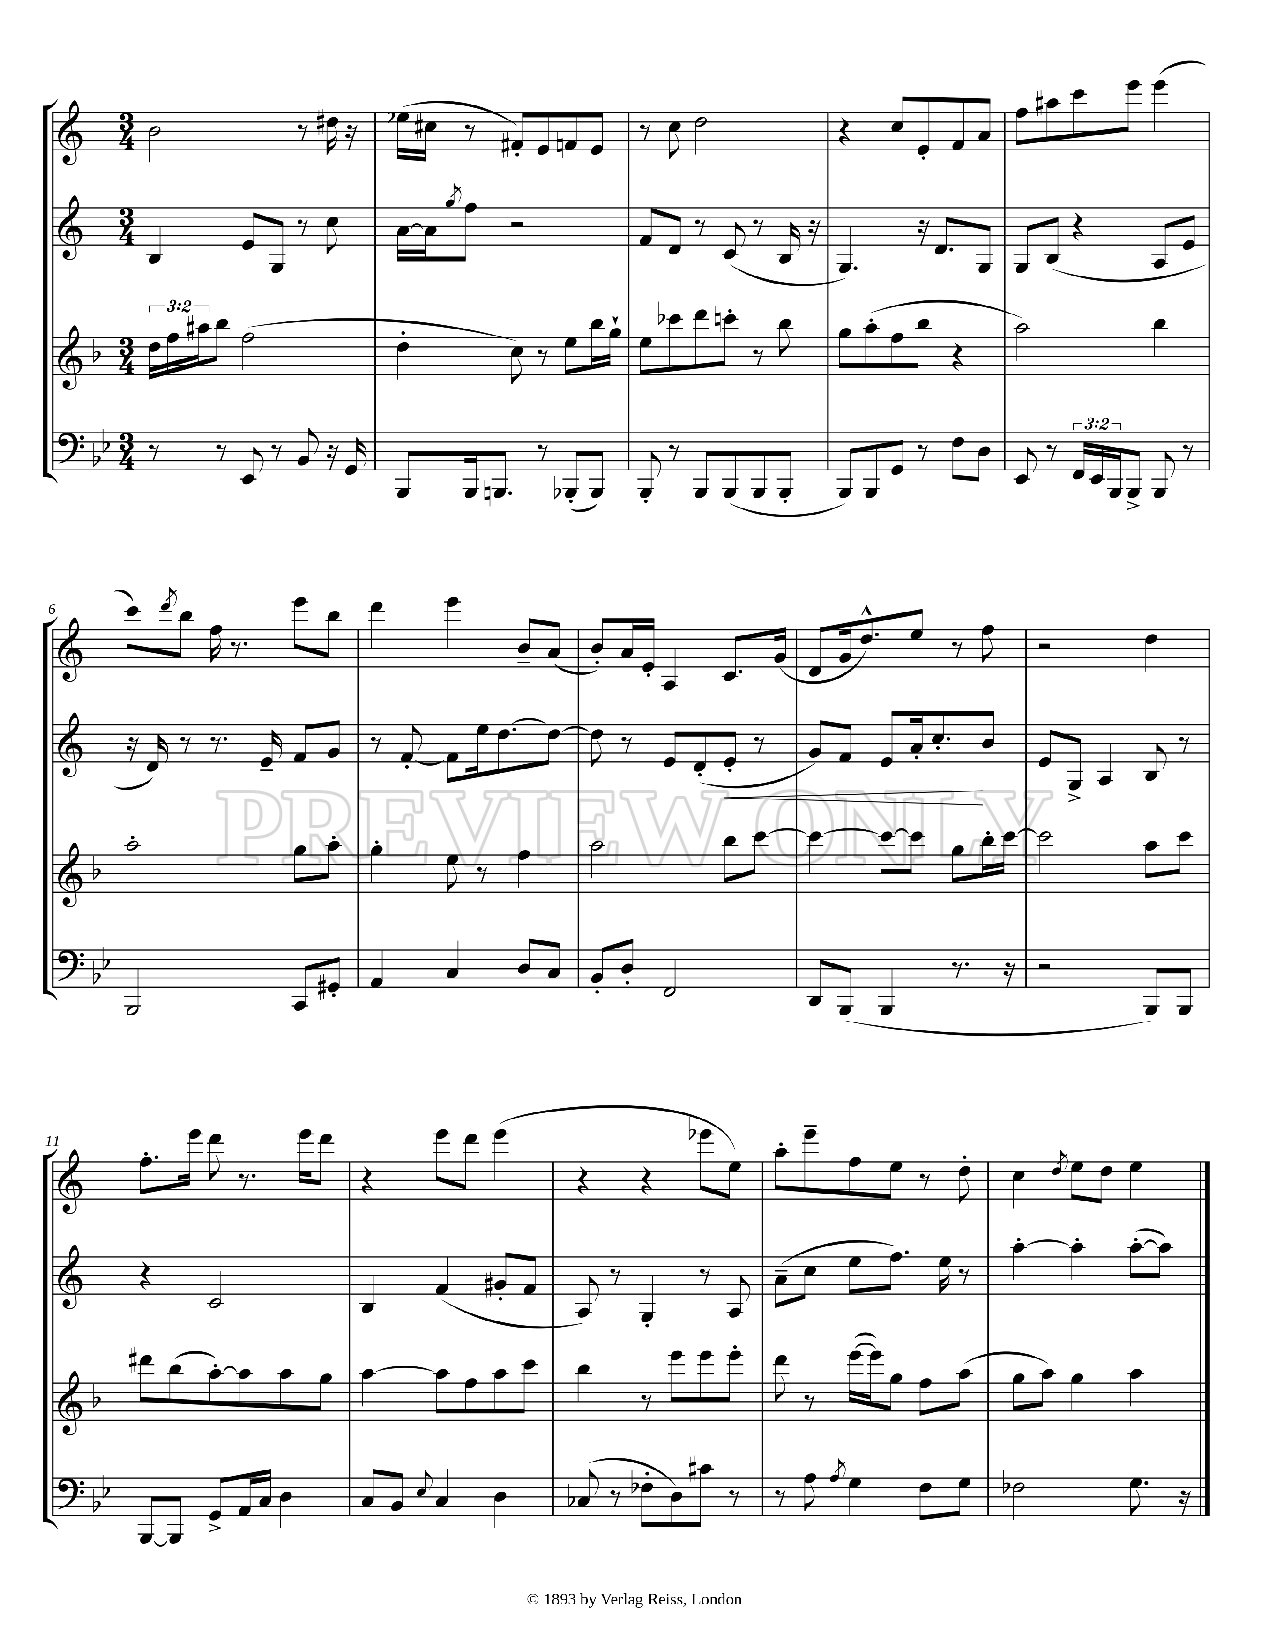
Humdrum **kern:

**kern	**kern	**kern	**dynam	**kern
*part4	*part3	*part2	*part2	*part1
*staff4	*staff3	*staff2	*staff2	*staff1
*clefF4	*clefG2	*clefG2	*	*clefG2
*k[b-e-]	*k[b-]	*k[]	*	*k[]
*M3/4	*M3/4	*M3/4	*	*M3/4
=1	=1	=1	=1	=1
8r	24dd\LL	4B/	.	2b\
.	24ff\	.	.	.
.	24aa#X\J	.	.	.
8r	8bb-\J	.	.	.
8EE-/	(2ff\	8e/L	.	.
8r	.	8G/J	.	.
8BB-/	.	8r	.	8r
16r	.	8cc\	.	16dd#X\
16GG/	.	.	.	16r
=2	=2	=2	=2	=2
8BBB-/L	4dd'\	[16a\LL	.	(16ee-X\LL
.	.	16a\J]	.	16cc#X\JJ
.	.	8qgg/	.	.
16BBB-/k	.	8ff\J	.	8r
8.BBBn/J	.	.	.	.
.	8cc\)	2r	.	8f#X'/L)
8r	8r	.	.	8e/
(8BBB-X'/L	8ee\L	.	.	8fn/
8BBB-/J)	16bb-\L	.	.	8e/J
.	16gg`\JJ	.	.	.
=3	=3	=3	=3	=3
8BBB-'/	8ee\L	8f/L	.	8r
8r	8ccc-X\	8d/J	.	8cc\
8BBB-/L	8ddd\	8r	.	2dd\
(8BBB-/	8cccn'\J	(8c/	.	.
8BBB-/	8r	8r	.	.
8BBB-'/J	8bb-\	16B/	.	.
.	.	16r	.	.
=4	=4	=4	=4	=4
8BBB-/L)	8gg\L	4.G/)	.	4r
8BBB-/	(8aa'\	.	.	.
8GG/J	8ff\	.	.	8cc/L
8r	8bb-\J	16r	.	8e'/
.	.	8.d/L	.	.
8F\L	4r	.	.	8f/
8D\J	.	8G/J	.	8a/J
=5	=5	=5	=5	=5
8EE-/	2aa\)	8G/L	.	8ff\L
8r	.	(8B/J	.	8aa#X\
24FF/LL	.	4r	.	8ccc\
24EE-/	.	.	.	.
24BBB-/J	.	.	.	.
8BBB-^/J	.	.	.	8eee\J
8BBB-/	4bb-\	8A/L	.	(4eee\
8r	.	8e/J	.	.
!!LO:LB:g=z
=6	=6	=6	=6	=6
2BBB-/	2aa'\	16r	.	8ccc\L)
.	.	16d/)	.	.
.	.	.	.	8qddd/
.	.	8r	.	8bb\J
.	.	8.r	.	16ff\
.	.	.	.	8.r
.	.	16e~/	.	.
8CC/L	8gg\L	8f/L	.	8eee\L
8GG#X'/J	8aa'\J	8g/J	.	8bb\J
=7	=7	=7	=7	=7
4AA/	4gg'\	8r	.	4ddd\
.	.	[8f'/	.	.
4C/	8ee\	8f\L]	.	4eee\
.	8r	16ee\k	.	.
.	.	[8.dd\	.	.
8D/L	4ff\	.	.	8b~/L
8C/J	.	8dd\J_	.	(8a/J
=8	=8	=8	=8	=8
8BB-'/L	2aa\	8dd\]	.	8b'/L)
8D'/J	.	8r	.	16a/L
.	.	.	.	16e'/JJ
2FF/	.	8e/L	.	4A/
.	.	(8d'/	.	.
!	!	!	!LO:HP:b	!
.	8bb-\L	8e'/J	<	8.c/L
.	[8ccc\J	8r	.	.
.	.	.	.	(16g/Jk
=9	=9	=9	=9	=9
8DD/L	4ccc\_	8g/L)	.	8d/L
(8BBB-/J	.	8f/J	.	16g/k
.	.	.	.	8.dd^^/)
4BBB-/	8ccc\L_	8e/L	.	.
.	8ccc\J]	16a'/k	.	8ee/J
.	.	8.cc'/	.	.
8.r	8gg\L	.	.	8r
.	16bb-'\L	8b/J	[	8ff\
16r	[16ccc\JJ	.	.	.
=10	=10	=10	=10	=10
2r	2ccc\]	8e/L	.	2r
.	.	8G^/J	.	.
.	.	4A/	.	.
8BBB-/L)	8aa\L	8B/	.	4dd\
8BBB-/J	8ccc\J	8r	.	.
!!LO:LB:g=z
=11	=11	=11	=11	=11
[8BBB-/L	8ddd#X\L	4r	.	8.ff'\L
8BBB-/J]	(8bb-\	.	.	.
.	.	.	.	16eee\Jk
8GG^/L	[8aa'\)	2c/	.	8ddd\
16AA/L	8aa\]	.	.	8.r
16C/JJ	.	.	.	.
4D\	8aa\	.	.	.
.	.	.	.	16eee\KL
.	8gg\J	.	.	8ddd\J
=12	=12	=12	=12	=12
8C/L	[4aa\	4B/	.	4r
8BB-/J	.	.	.	.
8qqE-/	.	.	.	.
4C/	8aa\L]	(4f/	.	8eee\L
.	8ff\	.	.	8ddd\J
4D\	8aa\	8g#X'/L	.	(4eee\
.	8ccc\J	8f/J	.	.
=13	=13	=13	=13	=13
(8C-X/	4bb-\	8A/)	.	4r
8r	.	8r	.	.
8F-X'\L	8r	4G'/	.	4r
8D\)	8eee\L	.	.	.
8c#X\J	8eee\	8r	.	8eee-X\L
8r	8eee'\J	8A/	.	8ee\J)
=14	=14	=14	=14	=14
8r	8ddd\	(8a~\L	.	8aa'\L
8A\	8r	8cc\J	.	8eee~\
8qA/	.	.	.	.
4G\	([16eee\LL	8ee\L	.	8ff\
.	16eee\J])	.	.	.
.	8gg\J	8.ff\J)	.	8ee\J
8F\L	8ff\L	.	.	8r
.	.	16ee\	.	.
8G\J	(8aa\J	8r	.	8dd'\
=15	=15	=15	=15	=15
2F-X\	8gg\L	[4aa'\	.	4cc\
.	8aa\J)	.	.	.
.	.	.	.	8qdd/
.	4gg\	4aa'\]	.	8ee\L
.	.	.	.	8dd\J
8.G\	4aa\	([8aa'\L	.	4ee\
.	.	8aa\J])	.	.
16r	.	.	.	.
==	==	==	==	==
*-	*-	*-	*-	*-
